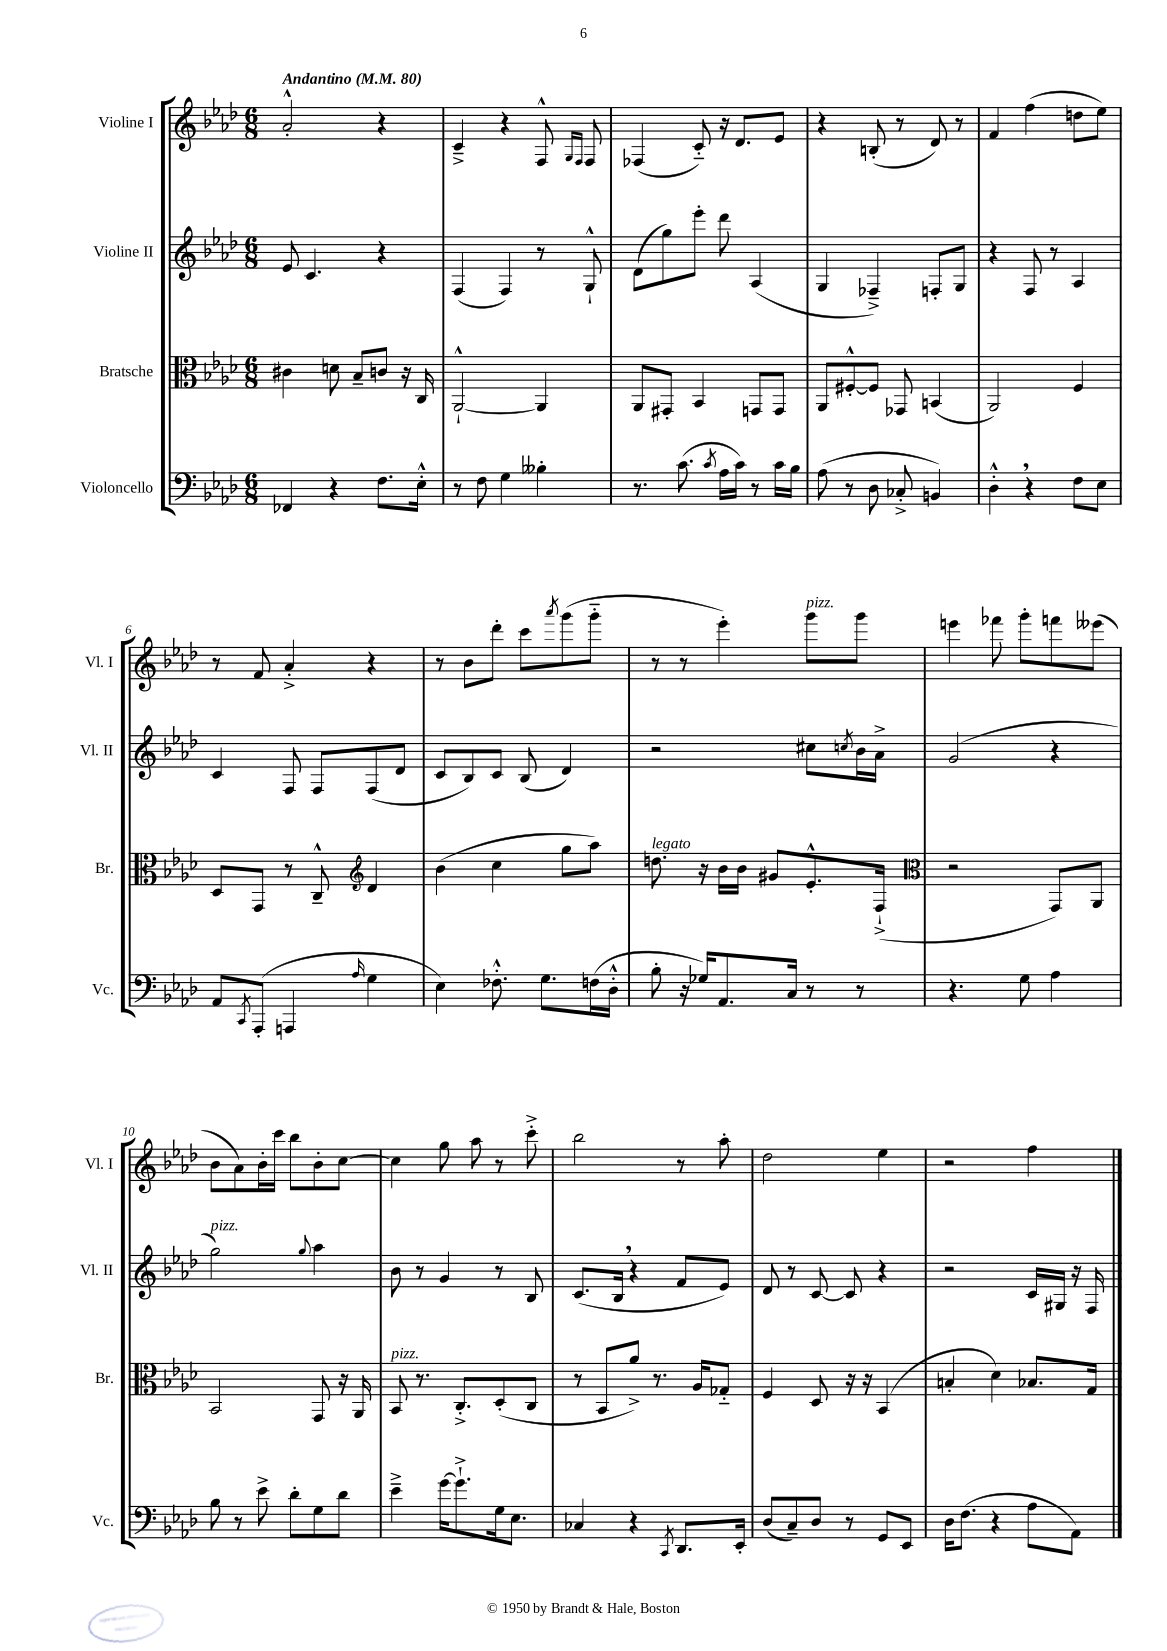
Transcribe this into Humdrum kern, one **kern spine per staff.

**kern	**kern	**kern	**kern
*part4	*part3	*part2	*part1
*staff4	*staff3	*staff2	*staff1
*I"Violoncello	*I"Bratsche	*I"Violine II	*I"Violine I
*I'Vc.	*I'Br.	*I'Vl. II	*I'Vl. I
*clefF4	*clefC3	*clefG2	*clefG2
*k[b-e-a-d-]	*k[b-e-a-d-]	*k[b-e-a-d-]	*k[b-e-a-d-]
*M6/8	*M6/8	*M6/8	*M6/8
*MM80	*MM80	*MM80	*MM80
=1	=1	=1	=1
!	!	!	!LO:TX:a:B:t=Andantino
4FF-X/	4c#X\	8e-/	2a-'^^/
.	.	4.c/	.
4r	8dn\	.	.
.	8B-~/L	.	.
8.F\L	8cn/J	4r	4r
.	16r	.	.
16E-'^^\Jk	16C/	.	.
=2	=2	=2	=2
8r	[2AA-`^^/	(4F/	4c~^/
8F\	.	.	.
4G\	.	4F/)	4r
4B--X'\	4AA-/]	8r	8F^^/
.	.	.	16qqG/LL
.	.	.	16qqF/JJ
.	.	8G`^^/	8F/
=3	=3	=3	=3
8.r	8AA-/L	(8d-\L	(4F-X/
.	8GG#X'/J	8gg\)	.
(8.c\	.	.	.
.	4BB-/	8eee-'\J	8c/)
8qc/	.	.	.
16A-\LL	.	8ddd-\	16r
16c\JJ)	.	.	8.d-/L
8r	8GGn/L	(4A-/	.
16c\LL	8GG/J	.	8e-/J
16B-\JJ	.	.	.
=4	=4	=4	=4
(8A-\	8AA-/L	4G/	4r
8r	[8F#X'^^/	.	.
8D-\	8F#/J]	4F-X~^/)	(8Bn'/
8C-X'^/	8GG-X/	.	8r
4BBn/)	(4BBn/	8Fn'/L	8d-/)
.	.	8G/J	8r
=5	=5	=5	=5
4D-'^^,\	2AA-/)	4r	4f/
4r	.	8F/	(4ff\
.	.	8r	.
8F\L	4F/	4A-/	8ddn\L
8E-\J	.	.	8ee-\J)
!!LO:LB:g=z
=6	=6	=6	=6
8AA-/L	8D-/L	4c/	8r
8qCC/	.	.	.
(8AAA-'/J	8GG/J	.	8f/
4AAAn/	8r	8F/	4a-'^/
.	8C~^^/	8F/L	.
16qqA-/	.	.	.
*	*clefG2	*	*
4G\	4d-/	(8F/	4r
.	.	8d-/J	.
=7	=7	=7	=7
4E-\)	(4b-\	8c/L	8r
.	.	8B-/)	8b-\L
8.F-X'^^\	4cc\	8c/J	8ddd-'\J
.	.	(8B-/	8ccc\L
8.G\L	.	.	.
.	.	.	8qaaa-/
.	8gg\L	4d-/)	(8ggg\
(16Fn\L	8aa-\J)	.	8ggg\J
16D-'^^\JJ	.	.	.
=8	=8	=8	=8
!	!LO:TX:a:i:t=legato	!	!
8B-'\	8.ddn\	2r	8r
16r	.	.	8r
16G-X/KL)	16r	.	.
8.AA-/	16b-\LL	.	4eee-'\)
.	16b-\JJ	.	.
.	8g#X/L	.	.
16C/Jk	.	.	.
!	!	!	!LO:TX:a:i:t=pizz.
8r	8.e-'^^/	8cc#X\L	8ggg\L
.	.	8qccn/	.
8r	.	16b-\L	8ggg\J
.	(16F`^/Jk	16a-^\JJ	.
=9	=9	=9	=9
*	*clefC3	*	*
4.r	2r	(2g/	4eeen\
.	.	.	8fff-X\
8G\	.	.	8ggg'\L
4A-\	8GG/L)	4r	8fffn\
.	8AA-/J	.	(8eee--X\J
!!LO:LB:g=z
=10	=10	=10	=10
!	!	!LO:TX:a:i:t=pizz.	!
8B-\	2BB-/	2gg\)	8b-\L
8r	.	.	8a-\)
8e-^\	.	.	16b-'\L
.	.	.	16ccc\JJ
8d-'\L	.	.	8bb-\L
.	.	8qqgg/	.
8G\	8GG/	4aa-\	8b-'\
8d-\J	16r	.	[8cc\J
.	16AA-/	.	.
=11	=11	=11	=11
!	!LO:TX:a:i:t=pizz.	!	!
4e-~^\	8BB-/	8b-\	4cc\]
.	8.r	8r	.
[16g\KL	.	4g/	8gg\
8.g`^\]	8.C'^/L	.	.
.	.	.	8aa-\
16G\k	(8D-'/	8r	8r
8.E-\J	.	.	.
.	8C/J	8B-/	8ccc'^\
=12	=12	=12	=12
4C-X/	8r	(8.c/L	2bb-\
.	8BB-/L	.	.
.	.	16B-,/Jk	.
4r	8a-^/J)	4r	.
.	8.r	.	.
8qCC/	.	.	.
8.DD-/L	.	8f/L	8r
.	16A-/KL	.	.
.	8G-X/J	8e-/J)	8aa-'\
16EE-'/Jk	.	.	.
=13	=13	=13	=13
(8D-/L	4F/	8d-/	2dd-\
8C~/)	.	8r	.
8D-/J	8D-/	[8c/	.
8r	16r	8c/]	.
.	16r	.	.
8GG/L	(4BB-/	4r	4ee-\
8EE-/J	.	.	.
=14	=14	=14	=14
16D-\KL	4Bn'/	2r	2r
(8.F\J	.	.	.
4r	4d-\)	.	.
8A-\L	8.B-X/L	16c/LL	4ff\
.	.	16G#X/JJ	.
8AA-\J)	.	16r	.
.	16G/Jk	16F/	.
==	==	==	==
*-	*-	*-	*-
